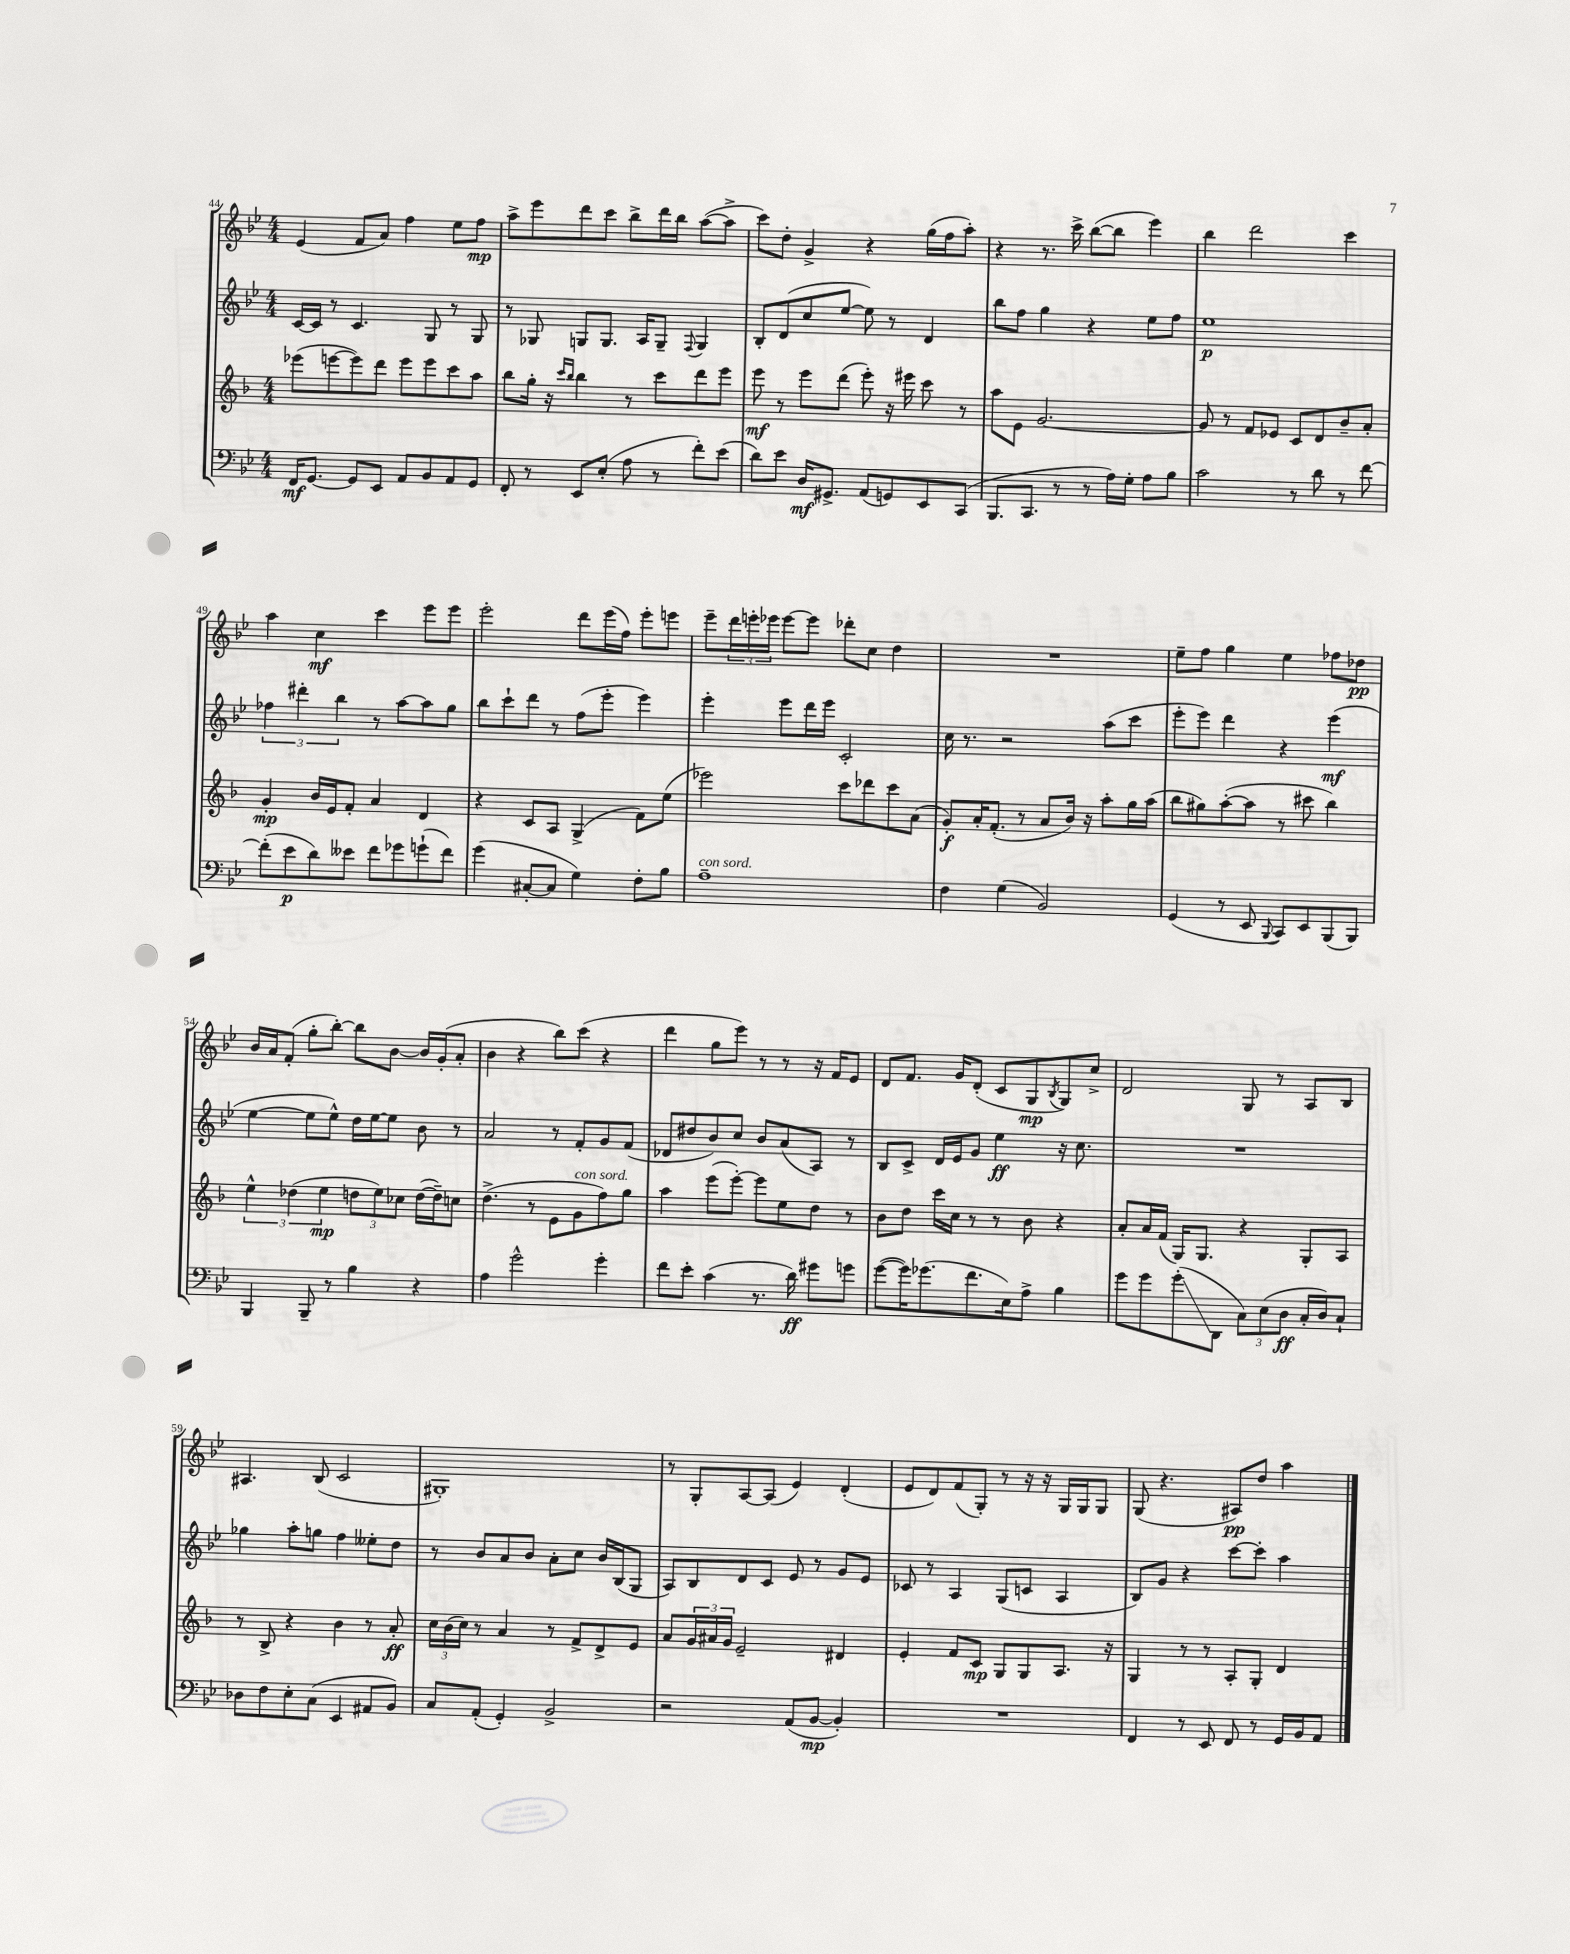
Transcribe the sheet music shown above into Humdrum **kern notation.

**kern	**kern	**kern	**kern
*staff4	*staff3	*staff2	*staff1
*clefF4	*clefG2	*clefG2	*clefG2
*k[b-e-]	*k[b-]	*k[b-e-]	*k[b-e-]
*M4/4	*M4/4	*M4/4	*M4/4
16FF/LK	(8eee-\L	[16c/LL	(4e-/
[8.GG/J	.	16c/]JJ	.
.	[8eee\	8r	.
8GG/]L	8eee\])	4.c/	8f/L
8EE-/J	8ddd\J	.	8a/J)
8AA/L	8eee\L	.	4ff\
8BB-/	8eee\	8G/	.
8AA/	8ccc\	8r	8ee-\L
8GG/J	8aa\J	8G/	8ff\J
=	=	=	=
8FF'/	8bb-\L	8r	8aa^\L
8r	16gg'\Jk	8G-/	8eee-\
.	16r	.	.
.	16qqccc/LL	.	.
.	16qqbb-/JJ	.	.
8EE-/L	4bb-\	8G/L	8ddd\
(8E-'/J	.	8.G/J	8ccc\J
8A\	8r	.	8bb-^\L
.	.	16A/LK	.
8r	8ccc\L	8G~/J	16ddd\L
.	.	.	16bb-\JJ
.	.	8qqF/	.
8f'\L)	8ddd\	4G/	([8aa\L
(8e-\J	8eee\J	.	8aa^\]J
=	=	=	=
8d\L)	8eee\	8B-'/L	8ccc\L)
8e-\J	8r	(8d/	8dd'\J
16D/LK	8eee\L	8cc/	4g^/
8.GG#^/J	.	.	.
.	(8ddd\J	[8ee-/J	.
(8AA/L	8eee'\)	8ee-\])	4r
8GG/)	16r	8r	.
.	16eee#\	.	.
8EE-/	8ccc\	4d/	(16gg\LL
.	.	.	16ff\J
(8CC/J	8r	.	8aa'\J)
=	=	=	=
8.BBB-/L	8aa\L	8bb-\L	4r
.	8e\J	8ff\J	.
8.CC/J	.	.	.
.	[2.g/	4gg\	8.r
8r	.	.	.
.	.	.	16ccc^\
8r	.	4r	([8bb-\L
16A\LL)	.	.	8bb-\]J
16G'\JJ	.	.	.
8A\L	.	8ee-\L	4eee-\)
8B-\J	.	8ff\J	.
=	=	=	=
2c\	8g/]	1ee-	4bb-\
.	8r	.	.
.	8f/L	.	2ddd\
.	8e-/J	.	.
8r	8c/L	.	.
8d\	8d/	.	.
8r	8b-~/	.	4ccc\
[8f\	8a'/J	.	.
=	=	=	=
(8f'\]L	4g'/	6ff-\	4aa\
8e-\	.	.	.
.	.	6ddd#'\	.
8d\)	16b-/LL	.	4cc\
.	16e/J	.	.
.	.	6bb-\	.
8e--\J	8f'/J	.	.
8f\L	4a/	8r	4ccc\
8g-\	.	[8aa\L	.
(8g`\	4d/	8aa\]	8eee-\L
8f\J)	.	8gg\J	8eee-\J
=	=	=	=
(4g\	4r	8bb-\L	2eee-'\
.	.	8ccc`\	.
[8C#'/L	8c/L	8ddd\J	.
8C#/]J	8A/J	8r	.
4G\)	(4G^/	(8ff\L	8ddd\L
.	.	8eee-'\J	(16eee-\L
.	.	.	16ff\JJ)
8F'\L	8f\L)	4eee-\)	8eee-'\L
8B-\J	(8ee\J	.	8eee\J
=	=	=	=
1A~	2eee-\)	4eee-'\	8eee-~\L
.	.	.	24ddd\L
.	.	.	24eee'\
.	.	.	24eee-\JJ
.	.	8eee-\L	[8eee-\L
.	.	16ddd\L	8eee-\]J
.	.	16eee-\JJ	.
.	8ccc\L	2c'/	8ddd-'\L
.	8ddd-\	.	8cc\J
.	8ccc\	.	4dd\
.	(8a\J	.	.
=	=	=	=
4F\	8g'/L)	16cc\	1r
.	.	8.r	.
.	16a'/K	.	.
.	(8.f'/J	.	.
(4G\	.	2r	.
.	8r	.	.
2BB-/)	8a/L	.	.
.	16b-/Jk)	.	.
.	16r	.	.
.	8aa'\L	(8aa\L	.
.	16gg\L	8ccc\J	.
.	(16aa\JJ	.	.
=	=	=	=
(4GG/	8bb-\L	8eee-'\L	8ee-~\L
.	8gg#\)	8eee-\J)	8ff\J
8r	([8aa'\	4ddd\	4gg\
8EE-/	8aa\]J	.	.
8qqBBB-/	.	.	.
8CC/L)	8r	4r	4ee-\
8EE-/	8ccc#\	.	.
(8BBB-/	4bb-\)	(4eee-\	8ff-\L
8BBB-/J)	.	.	8dd-\J
=	=	=	=
4BBB-/	6ee^^\	[4ee-\	16b-/LL
.	.	.	16a/J
.	.	.	(8f'/J
.	(6dd-\	.	.
8BBB-~/	.	8ee-\]L	8gg'\L
.	6ee\	.	.
8r	.	8ee-^^\J)	[8bb-'\J)
4B-\	12dd\L	16dd\LL	8bb-\]L
.	.	[16ee-\J	.
.	12ee\)	.	.
.	.	8ee-\]J	[8b-\J
.	12cc-\J	.	.
4r	([16dd\LL	8b-\	16b-/]LL
.	16dd~\]J)	.	(16g'/J
.	8cc\J	8r	8a'/J
=	=	=	=
4A\	(4.dd^\	2a/	4b-\
2g^^\	.	.	4r
.	8r	.	.
.	8e\L	8r	8bb-\L)
.	8g\	8f'/L	(8ccc\J
4g'\	8ff\)	8g/	4r
.	8gg\J	(8f/J	.
=	=	=	=
8f\L	4aa\	8d-/L	4ddd\
8e-'\J	.	8dd#/	.
(4c\	(8eee\L	8b-/)	8gg\L
.	[8eee'\J)	8cc/J	8eee-\J)
8.r	8eee\]L	8b-/L	8r
.	8ee\	(8a/	8r
16d\)	.	.	.
8g#\L	8dd\J	8A/J)	16r
.	.	.	16f/LK
8g\J	8r	8r	8e-/J
=	=	=	=
([8g\L	8b-\L	8B-/L	8d/L
16g\]K)	8dd\J	8c^/J	8.f/J
(8.g-\	.	.	.
.	16ccc\LL	16d/LL	.
.	16cc\JJ	16e-/J	16g/LK
8.f\	8r	8g/J	(8d'/J
.	8r	4ee-\	8c/L
16E-\k)	.	.	.
8A^\J	8b-\	.	8G/
.	.	.	8qB-/
4B-\	4r	16r	8G/)
.	.	8.cc\	.
.	.	.	8cc^/J
=	=	=	=
8g\L	8a'/L	1r	2d/
8g\	16a/L	.	.
.	(16f/JJ	.	.
(8g'\	16G/LK)	.	.
.	8.G/J	.	.
8DD\J	.	.	.
12C\L)	4r	.	8G/
(12E-\	.	.	.
.	.	.	8r
12D\J	.	.	.
16C'/LL	8G'/L	.	8A/L
16D/J)	.	.	.
8C`/J	8A/J	.	8B-/J
=	=	=	=
8D-\L	8r	4gg-\	4.A#/
8F\	8B-^/	.	.
8E-'\	4r	8aa'\L	.
(8C\J	.	8gg\J	(8B-/
4EE-/	4b-\	4ff\	2c/
8AA#/L	8r	8ee--'\L	.
8BB-/J)	8a'/	8dd\J	.
=	=	=	=
8C/L	24cc\LL	8r	1G#')
.	(24b-\	.	.
.	24cc\JJ)	.	.
(8AA'/J	8r	8b-/L	.
4GG'/)	4a/	8a/	.
.	.	8b-/J	.
2BB-^/	8r	8a'\L	.
.	8f^/L	8cc\J	.
.	8d^/	16b-/LL	.
.	.	(16B-/J	.
.	8e/J	8G/J	.
=	=	=	=
2r	8a/L	8A/L)	8r
.	24g/L	8B-/	8G'/L
.	24a#/	.	.
.	24g/JJ	.	.
.	2e~/	8d/	[8A/
.	.	8c/J	(8A/]J
(8AA/L	.	8e-/	4e-/)
[8BB-/J	.	8r	.
4BB-'/])	4d#/	8g/L	(4d'/
.	.	8e-/J	.
=	=	=	=
1r	4e'/	8c-/	8e-/L
.	.	8r	8d/)
.	8f/L	4A/	(8f/
.	8c/J	.	8G'/J)
.	8G/L	(8G/L	8r
.	8G/	8c/J	16r
.	.	.	16r
.	8.A/J	4A/	16G/LL
.	.	.	16G/J
.	.	.	8G/J
.	16r	.	.
=	=	=	=
4FF/	4G/	8B-/L)	(8G/
.	.	8g/J	4.r
8r	8r	4r	.
8EE-/	8r	.	.
8FF/	8A'/L	[8ccc\L	8A#/L)
8r	8G'/J	8ccc'\]J	8dd/J
16GG/LL	4d/	4aa\	4aa\
16BB-/J	.	.	.
8AA/J	.	.	.
==	==	==	==
*-	*-	*-	*-
